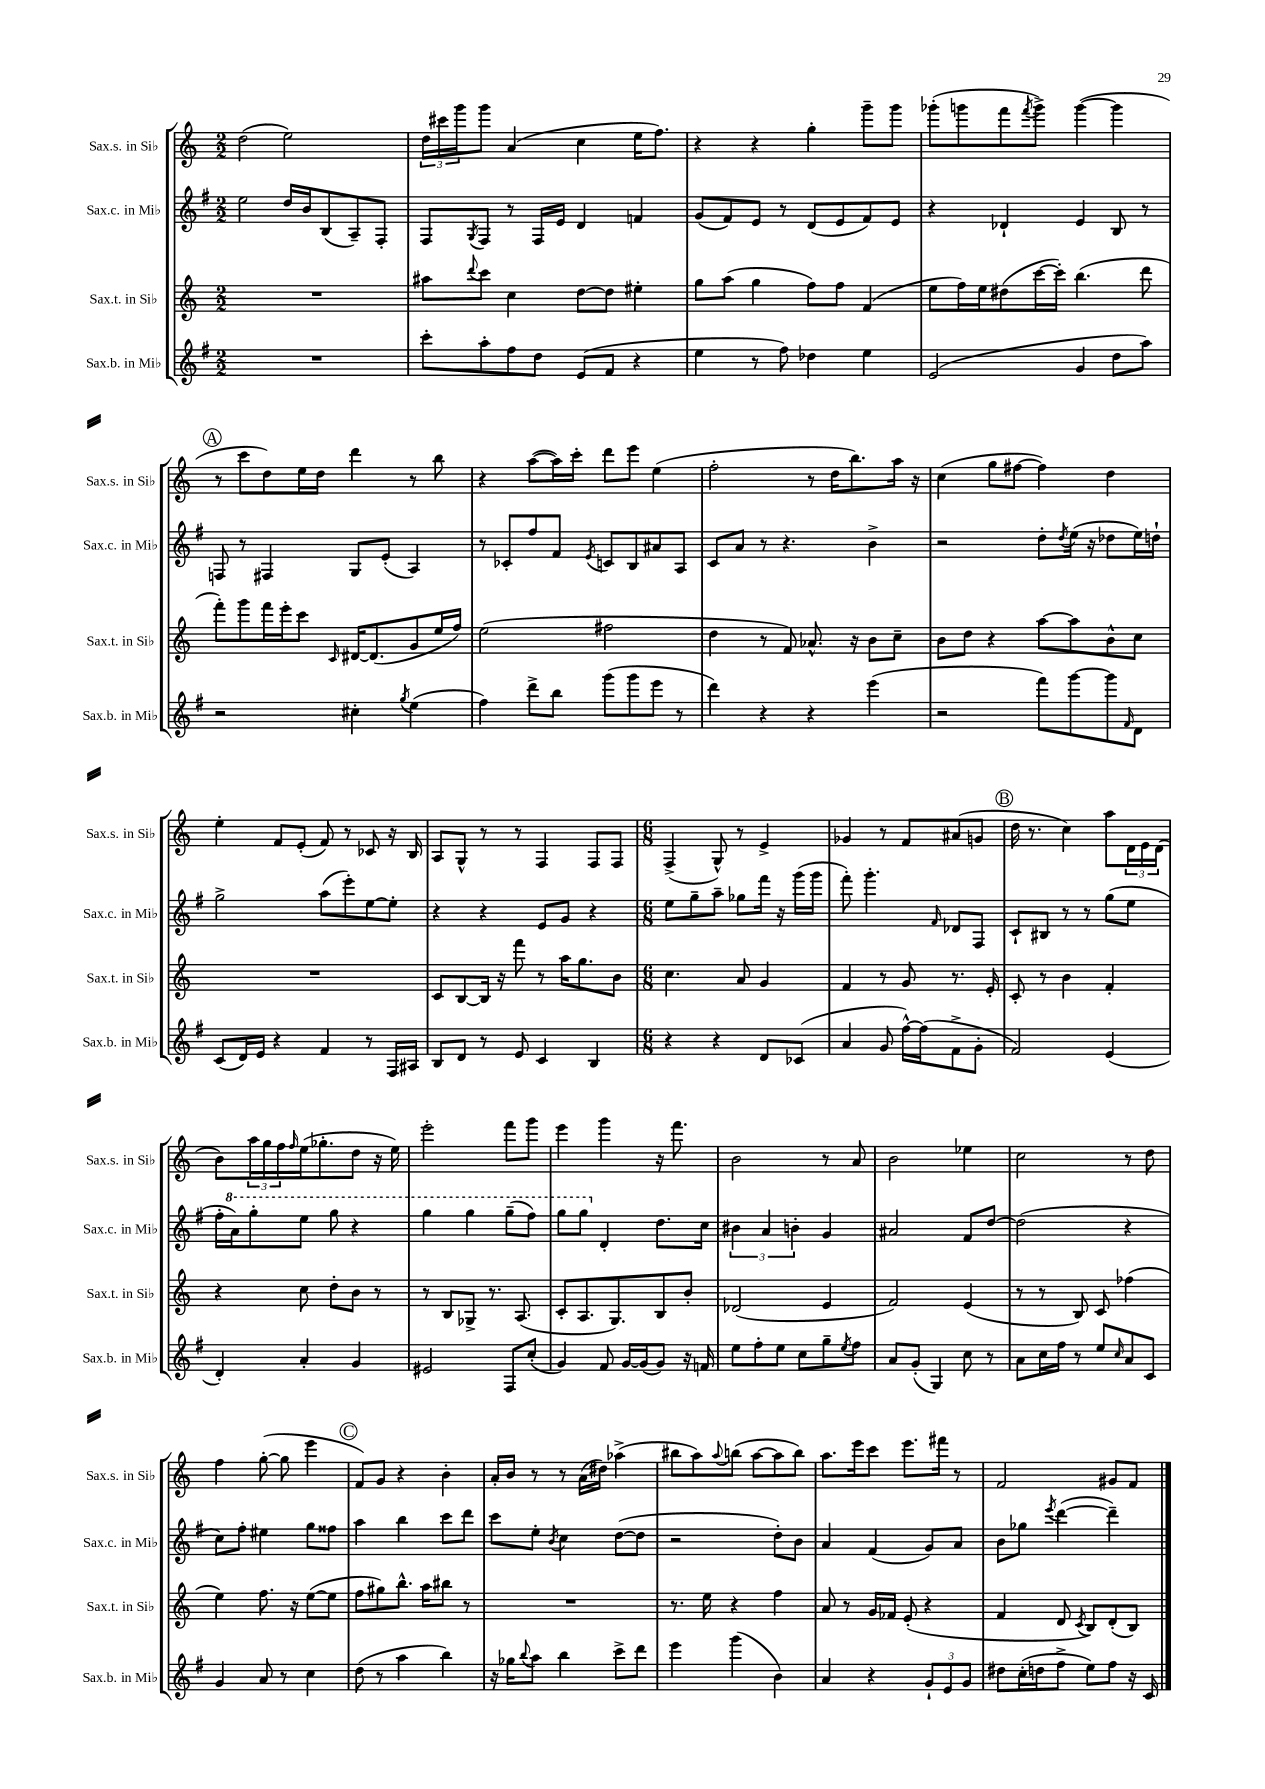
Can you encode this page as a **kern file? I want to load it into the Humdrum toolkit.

**kern	**kern	**kern	**kern
*staff4	*staff3	*staff2	*staff1
*clefG2	*clefG2	*clefG2	*clefG2
*k[f#]	*k[]	*k[f#]	*k[]
*M2/2	*M2/2	*M2/2	*M2/2
1r	1r	2ee\	(2dd\
.	.	16dd/LL	2ee\)
.	.	16b/J	.
.	.	(8B/	.
.	.	8A~/)	.
.	.	8F#'/J	.
=	=	=	=
8ccc'\L	8aa#\L	8F#/L	24dd\LL
.	.	.	24ccc#\
.	.	.	24ggg\J
.	8qqddd/	8qG/	.
8aa'\	8ccc\J	8F#/J	8ggg\J
8ff#\	4cc\	8r	(4a/
8dd\J	.	16F#/LL	.
.	.	16e/JJ	.
(8e/L	[8dd\L	4d/	4cc\
8f#/J	8dd\]J	.	.
4r	4ee#'\	4f/	16ee\LK
.	.	.	8.ff\J)
=	=	=	=
4ee\	8gg\L	(8g/L	4r
.	(8aa\J	8f#/)	.
8r	4gg\	8e/J	4r
8ff#\)	.	8r	.
4dd-\	8ff\L)	(8d/L	4gg'\
.	8ff\J	8e/	.
4ee\	(4f/	8f#/)	8ggg~\L
.	.	8e/J	8ggg\J
=	=	=	=
(2e/	8ee\L	4r	(8ggg-'\L
.	16ff\L)	.	8ggg\
.	16ee\J	.	.
.	(8dd#\	4d-`/	8fff\
.	.	.	8qfff/
.	[16ccc\L	.	8ggg^\J)
.	16ccc'\]JJ)	.	.
4g/	(4.bb\	4e/	([4ggg\
8dd\L	.	8B/	4ggg\]
8aa\J)	8ddd\	8r	.
=	=	=	=
2r	8fff'\L)	8F/	8r
.	8ggg\	8r	8ccc\L
.	16fff\L	4F#/	8dd\)
.	16eee'\J	.	.
.	8ccc\J	.	16ee\L
.	.	.	16dd\JJ
.	16qqc/	.	.
4cc#'\	[16d#/LK	8G/L	4ddd\
.	(8.d#/]	.	.
.	.	(8e'/J	.
8qgg/	.	.	.
(4ee\	8g/	4A/)	8r
.	16ee/L	.	8bb\
.	16ff/JJ)	.	.
=	=	=	=
4ff#\)	(2ee\	8r	4r
.	.	8c-'/L	.
8ddd^\L	.	8ff#/	([8aa\L
8bb\J	.	8f#/J	16aa\]L)
.	.	.	16ccc'\JJ
.	.	8qe/	.
(8ggg\L	2ff#\	8c/L	8ddd\L
8ggg\	.	8B/	8eee\J
8eee\J	.	8a#/	(4ee\
8r	.	8A/J	.
=	=	=	=
4ddd\)	4dd\	8c/L	2ff'\
.	.	8a/J	.
4r	8r	8r	.
.	8f/)	4.r	.
4r	8.a-^^/	.	8r
.	.	.	16dd\LK
.	16r	.	8.bb\)
(4eee\	8b\L	4b^\	.
.	8cc~\J	.	16aa\Jk
.	.	.	16r
=	=	=	=
2r	8b\L	2r	(4cc\
.	8dd\J	.	.
.	4r	.	8gg\L
.	.	.	[8ff#\J
8fff#\L)	[8aa\L	8dd'\L	4ff#\])
.	.	8qdd/	.
[8ggg\	8aa\]	(16ee\Jk	.
.	.	16r	.
8ggg\]	8b^^\	8dd-\L	4dd\
16qqf#/	.	.	.
8d\J	8cc\J	16ee\L)	.
.	.	16dd`\JJ	.
=	=	=	=
(8c/L	1r	2gg^\	4ee'\
16d/L)	.	.	.
16e/JJ	.	.	.
4r	.	.	8f/L
.	.	.	(8e'/J
4f#/	.	(8aa\L	8f/)
.	.	8eee'\)	8r
8r	.	[8ee\	8c-/
16F#/LL	.	8ee'\]J	16r
16A#/JJ	.	.	16B/
=	=	=	=
8B/L	8c/L	4r	8A/L
8d/J	[8B/	.	8G^^/J
8r	16B/]Jk	4r	8r
.	16r	.	.
8e/	8fff\	.	8r
4c/	8r	8e/L	4F/
.	16aa\LK	8g/J	.
.	8.gg\	.	.
4B/	.	4r	8F/L
.	8b\J	.	8F/J
=	=	=	=
*M6/8	*M6/8	*M6/8	*M6/8
4r	4.cc\	8ee\L	(4F^/
.	.	8gg~\	.
4r	.	8aa~\J	8G^^/)
.	8a/	8gg-\L	8r
8d/L	4g/	16fff#\Jk	4e^/
.	.	16r	.
(8c-/J	.	(16ggg\LL	.
.	.	16ggg\JJ	.
=	=	=	=
4a/	4f/	8fff#'\)	4g-/
.	.	4.ggg'\	.
8g/	8r	.	8r
[16ff#^^\LL)	8g/	.	8f/L
(16ff#\]J	.	.	.
.	.	16qqf#/	.
8f#^\	8.r	8d-/L	(8a#/
8g'\J	.	8F#/J	8g/J
.	16e'/	.	.
=	=	=	=
2f#/)	8c'/	8c`/L	16dd\
.	.	.	8.r
.	8r	8B#/J	.
.	4b\	8r	4cc\)
.	.	8r	.
(4e/	4f'/	(8gg\L	8aa\L
.	.	8ee\J	24d\L
.	.	.	24e\
.	.	.	(24d\JJ
=	=	=	=
4d'/)	4r	16ff#'\LL	8b\L)
.	.	16aa\J)	.
.	.	8ggg'\	24aa\L
.	.	.	24gg\
.	.	.	24ff\
.	.	.	16qqff/
4a'/	8cc\	8eee\J	(16ee\J
.	.	.	8.gg-'\
.	8dd'\L	8ggg\	.
4g/	8b\J	4r	8dd\J
.	8r	.	16r
.	.	.	16ee\)
=	=	=	=
2e#/	8r	4ggg\	2eee'\
.	8B/L	.	.
.	8G-^/J	4ggg\	.
.	8.r	.	.
8F#/L	.	(8ggg~\L	8fff\L
.	(8.A/	.	.
(8cc'/J	.	8fff#\J)	8ggg\J
=	=	=	=
4g/)	8c'/L	8ggg\L	4eee\
.	8.A/	8ggg\J	.
8f#/	.	4d'/	4ggg\
.	8.G/)	.	.
[16g/LL	.	.	.
(16g/]J	.	.	.
8g/J)	8B/	8.dd\L	16r
.	.	.	8.fff\
16r	8b'/J	.	.
16f/	.	16cc\Jk	.
=	=	=	=
8ee\L	(2d-/	6b#\	2b\
8ff#'\	.	.	.
.	.	6a/	.
8ee\J	.	.	.
.	.	6b'\	.
8cc\L	.	.	.
8gg~\	4e/	4g/	8r
8qee/	.	.	.
8ff#\J	.	.	8a/
=	=	=	=
8a/L	2f/)	2a#/	2b\
(8g'/J	.	.	.
4G/)	.	.	.
8cc\	(4e/	8f#/L	4ee-\
8r	.	[8dd/J	.
=	=	=	=
8a\L	8r	(2dd\]	2cc\
16cc\L	8r	.	.
16ff#\JJ	.	.	.
8r	8B/)	.	.
8ee/L	8c/	.	.
16qqcc/	.	.	.
8a/	(4ff-\	4r	8r
8c/J	.	.	8dd\
=	=	=	=
4g/	4ee\)	8cc\L)	4ff\
.	.	8ff#'\J	.
8a/	8.ff\	4ee#\	([8gg'\
8r	.	.	8gg\]
.	16r	.	.
4cc\	([8ee\L	8gg\L	4eee\
.	8ee\]J	8ff##\J	.
=	=	=	=
(8dd\	8ff\L	4aa\	8f/L)
8r	8gg#\)	.	8g/J
4aa\	8.bb^^\J	4bb\	4r
.	16aa\LK	.	.
4bb\)	8bb#\J	8ccc\L	4b'\
.	8r	8ddd\J	.
=	=	=	=
16r	2.r	8ccc\L	16a'/LL
16gg-\LK	.	.	16b/JJ
8qqbb/	.	.	.
8aa\J	.	8ee'\J	8r
.	.	8qb/	.
4bb\	.	4cc\	8r
.	.	.	(16a\LL
.	.	.	16dd#\JJ)
8ccc^\L	.	([8dd\L	(4aa-^\
8ddd\J	.	8dd\]J	.
=	=	=	=
4eee\	8.r	2r	8bb#\L
.	.	.	8aa\)
.	16ee\	.	.
.	.	.	8qqaa/
(4ggg\	4r	.	(8bb\J
.	.	.	[8aa\L
4b\)	4ff\	8dd'\L)	8aa\]
.	.	8b\J	8bb\J)
=	=	=	=
4a/	8a/	4a/	8.aa\L
.	8r	.	.
.	.	.	16eee\k
4r	16g/LL	(4f#/	8ccc\J
.	16f-/JJ	.	.
.	(8e'/	.	8.eee\L
12g`/L	4r	8g/L)	.
.	.	.	16fff#\Jk
12e/	.	.	.
.	.	8a/J	8r
12g/J	.	.	.
=	=	=	=
8dd#\L	4f/	8b\L	2f/
(16cc'\L	.	8gg-\J	.
16dd\J	.	.	.
.	.	8qeee/	.
8ff#^\J	8d/	([4ddd\	.
.	8qc/	.	.
8ee\L)	8B/L)	.	.
8ff#\J	(8d'/	4ddd~\])	8g#/L
16r	8B/J)	.	8f/J
16c/	.	.	.
==	==	==	==
*-	*-	*-	*-
